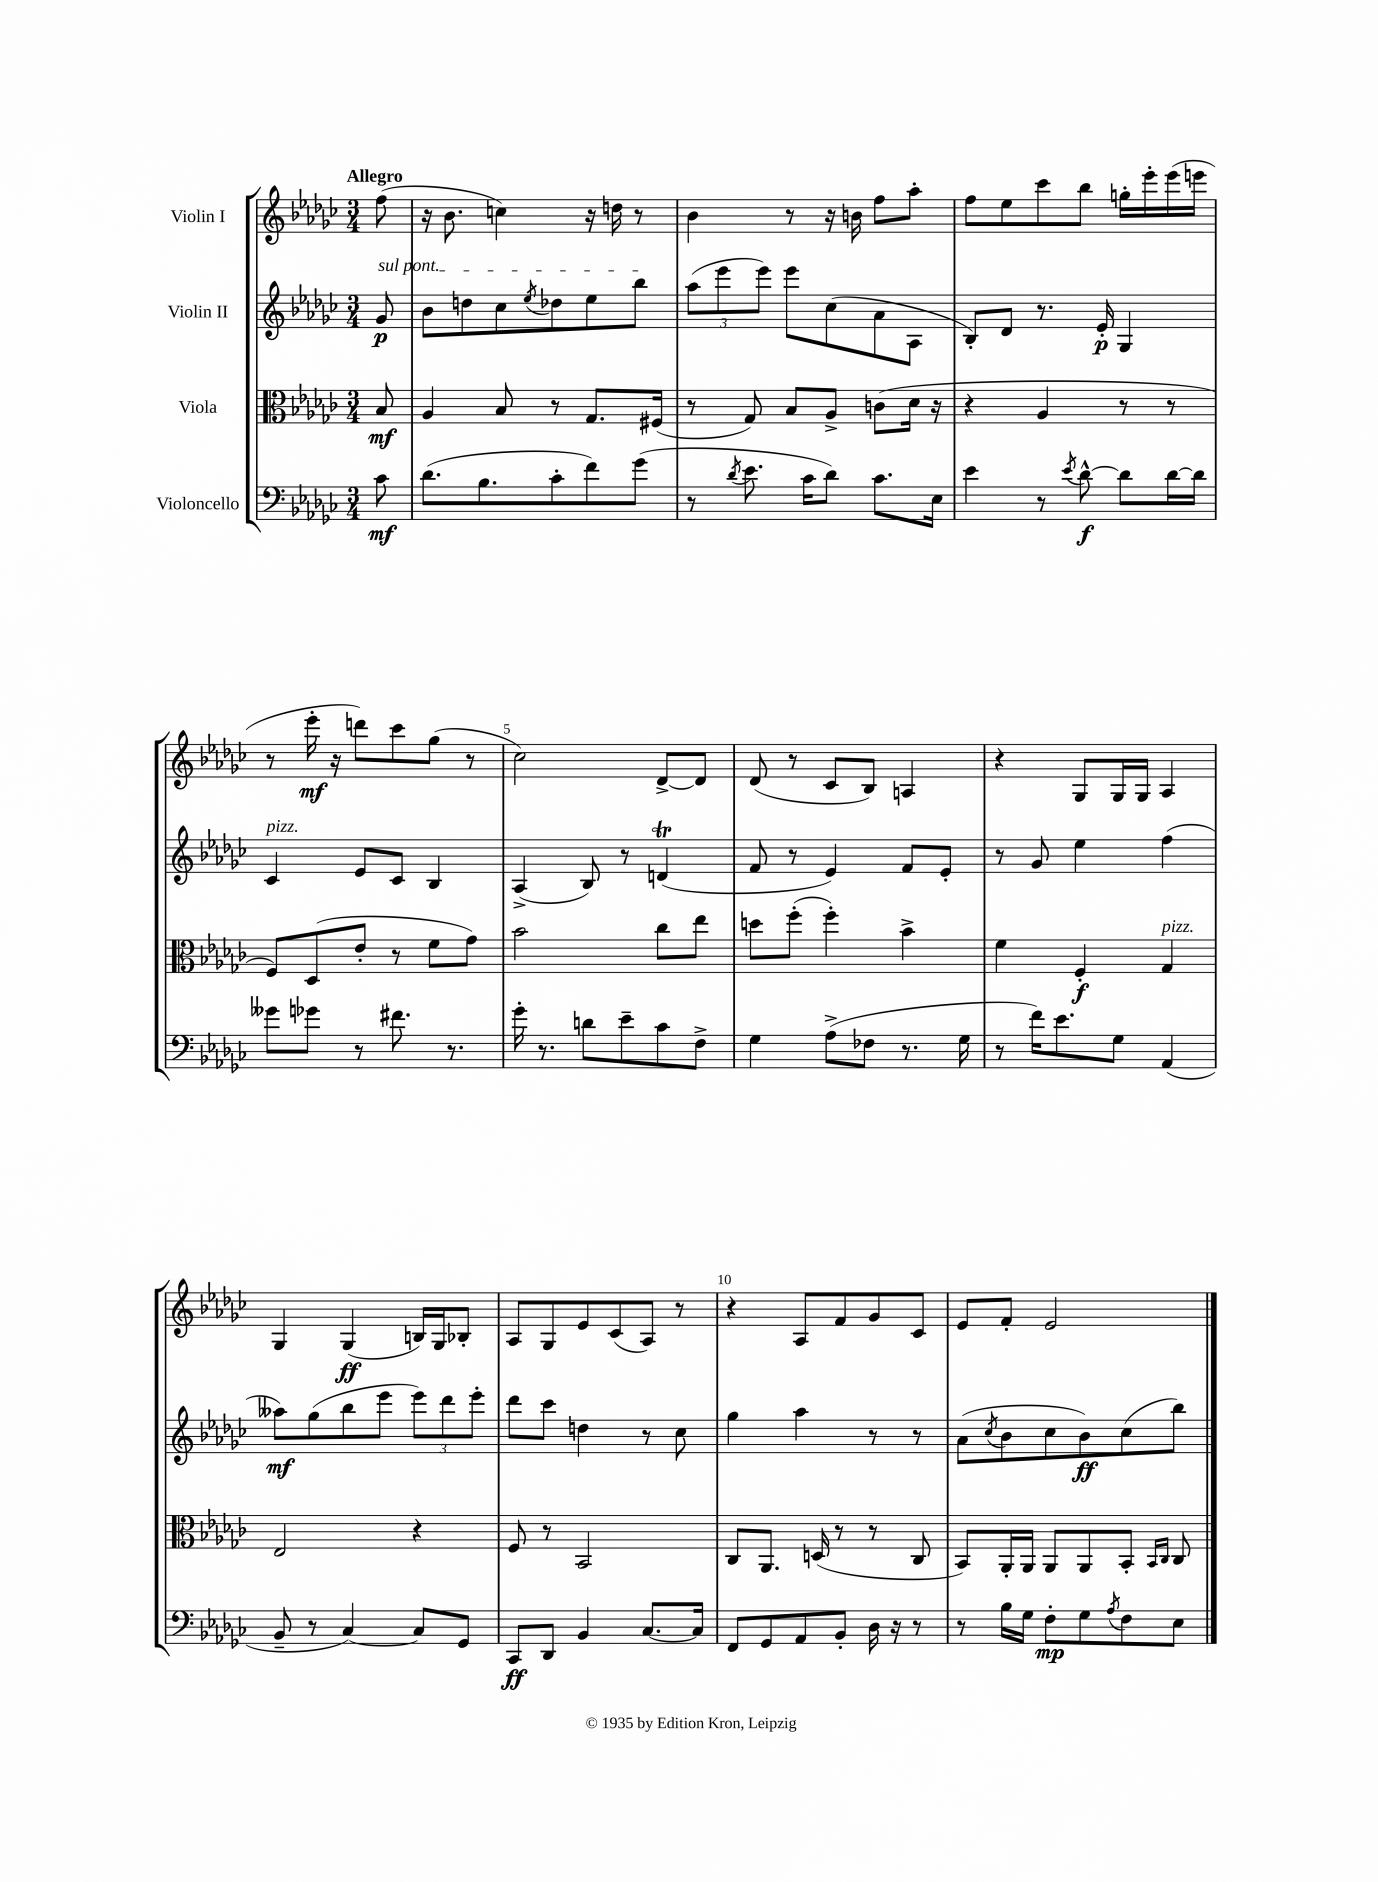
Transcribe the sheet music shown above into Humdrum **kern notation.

**kern	**kern	**kern	**kern
*staff4	*staff3	*staff2	*staff1
*clefF4	*clefC3	*clefG2	*clefG2
*k[b-e-a-d-g-c-]	*k[b-e-a-d-g-c-]	*k[b-e-a-d-g-c-]	*k[b-e-a-d-g-c-]
*M3/4	*M3/4	*M3/4	*M3/4
8c-\	8B-/	8g-/	(8ff\
=	=	=	=
(8.d-\L	4A-/	8b-\L	16r
.	.	.	8.b-\
.	.	8dd\	.
8.B-\	.	.	.
.	8B-/	8cc-\	4cc\)
.	.	8qee-/	.
8c-'\	8r	8dd-\	.
8f\)	8.G-/L	8ee-\	16r
.	.	.	16dd\
(8g-\J	.	8bb-\J	8r
.	(16F#/Jk	.	.
=	=	=	=
8r	8r	(12aa-\L	4b-\
.	.	12eee-\	.
8qd-/	.	.	.
8.e-\	8G-/)	.	.
.	.	12eee-\J)	.
.	8B-/L	8eee-\L	8r
16c-\LK	.	.	.
8d-\J)	8A-^/J	(8cc-\	16r
.	.	.	16b\
8.c-\L	(8c\L	8a-\	8ff\L
.	16d-\Jk	8A-\J	8aa-'\J
16E-\Jk	16r	.	.
=	=	=	=
4e-\	4r	8B-'/L)	8ff\L
.	.	8d-/J	8ee-\
8r	4A-/	8.r	8ccc-\
8qe-/	.	.	.
[8d-^^\	.	.	8bb-\J
.	.	16e-'/	.
8d-\]L	8r	4G-/	16gg'\LL
.	.	.	16eee-'\
[16d-\L	8r	.	(16eee-\
16d-\]JJ	.	.	16eee\JJ
=	=	=	=
8g--\L	8F/L)	4c-/	8r
8g-\J	(8D-/	.	16eee-'\
.	.	.	16r
8r	8e-'/J	8e-/L	8ddd\L)
8.f#\	8r	8c-/J	8ccc-\
.	8f\L	4B-/	(8gg-\J
8.r	.	.	.
.	8g-\J)	.	8r
=	=	=	=
16g-'\	2b-\	(4A-^/	2cc-\)
8.r	.	.	.
8d\L	.	8B-/)	.
8e-~\	.	8r	.
8c-\	8cc-\L	(4d/	[8d-^/L
8F^\J	8ee-\J	.	8d-/]J
=	=	=	=
4G-\	8dd\L	8f/	(8d-/
.	(8ff'\J	8r	8r
(8A-^\L	4ff'\)	4e-/)	8c-/L
8F-\J	.	.	8B-/J)
8.r	4b-^\	8f/L	4A/
.	.	8e-'/J	.
16G-\	.	.	.
=	=	=	=
8r	4f\	8r	4r
16f\LK)	.	8g-/	.
8.e-\	.	.	.
.	4F'/	4ee-\	8G-/L
8G-\J	.	.	16G-/L
.	.	.	16G-/JJ
(4AA-/	4G-/	(4ff\	4A-/
=	=	=	=
8BB-~/	2E-/	8aa--\L)	4G-/
8r	.	(8gg-\	.
[4C-/)	.	8bb-\	(4G-/
.	.	8eee-\J	.
8C-/]L	4r	12eee-\L)	16B/LL)
.	.	.	16G-/J
.	.	12ddd-\	.
8GG-/J	.	.	8B-'/J
.	.	12eee-'\J	.
=	=	=	=
8CC-/L	8F/	8ddd-\L	8A-/L
8DD-/J	8r	8ccc-\J	8G-/
4BB-/	2BB-/	4dd\	8e-/
.	.	.	(8c-/
[8.C-/L	.	8r	8A-/J)
.	.	8cc-\	8r
16C-/]Jk	.	.	.
=	=	=	=
8FF/L	8C-/L	4gg-\	4r
8GG-/	8.AA-/J	.	.
8AA-/	.	4aa-\	8A-/L
.	(16D/	.	.
8BB-'/J	8r	.	8f/
16D-\	8r	8r	8g-/
16r	.	.	.
8r	8C-/	8r	8c-/J
=	=	=	=
8r	8BB-/L)	(8a-\L	8e-/L
.	.	8qcc-/	.
16B-\LL	16AA-'/L	8b-\	8f'/J
16G-\JJ	16AA-/JJ	.	.
8F'\L	8AA-/L	8cc-\	2e-/
8G-\	8AA-/	8b-\)	.
8qA-/	.	.	.
8F\	8BB-'/J	(8cc-\	.
.	16qqBB-/LL	.	.
.	16qqC-/JJ	.	.
8E-\J	8C-/	8bb-\J)	.
==	==	==	==
*-	*-	*-	*-
